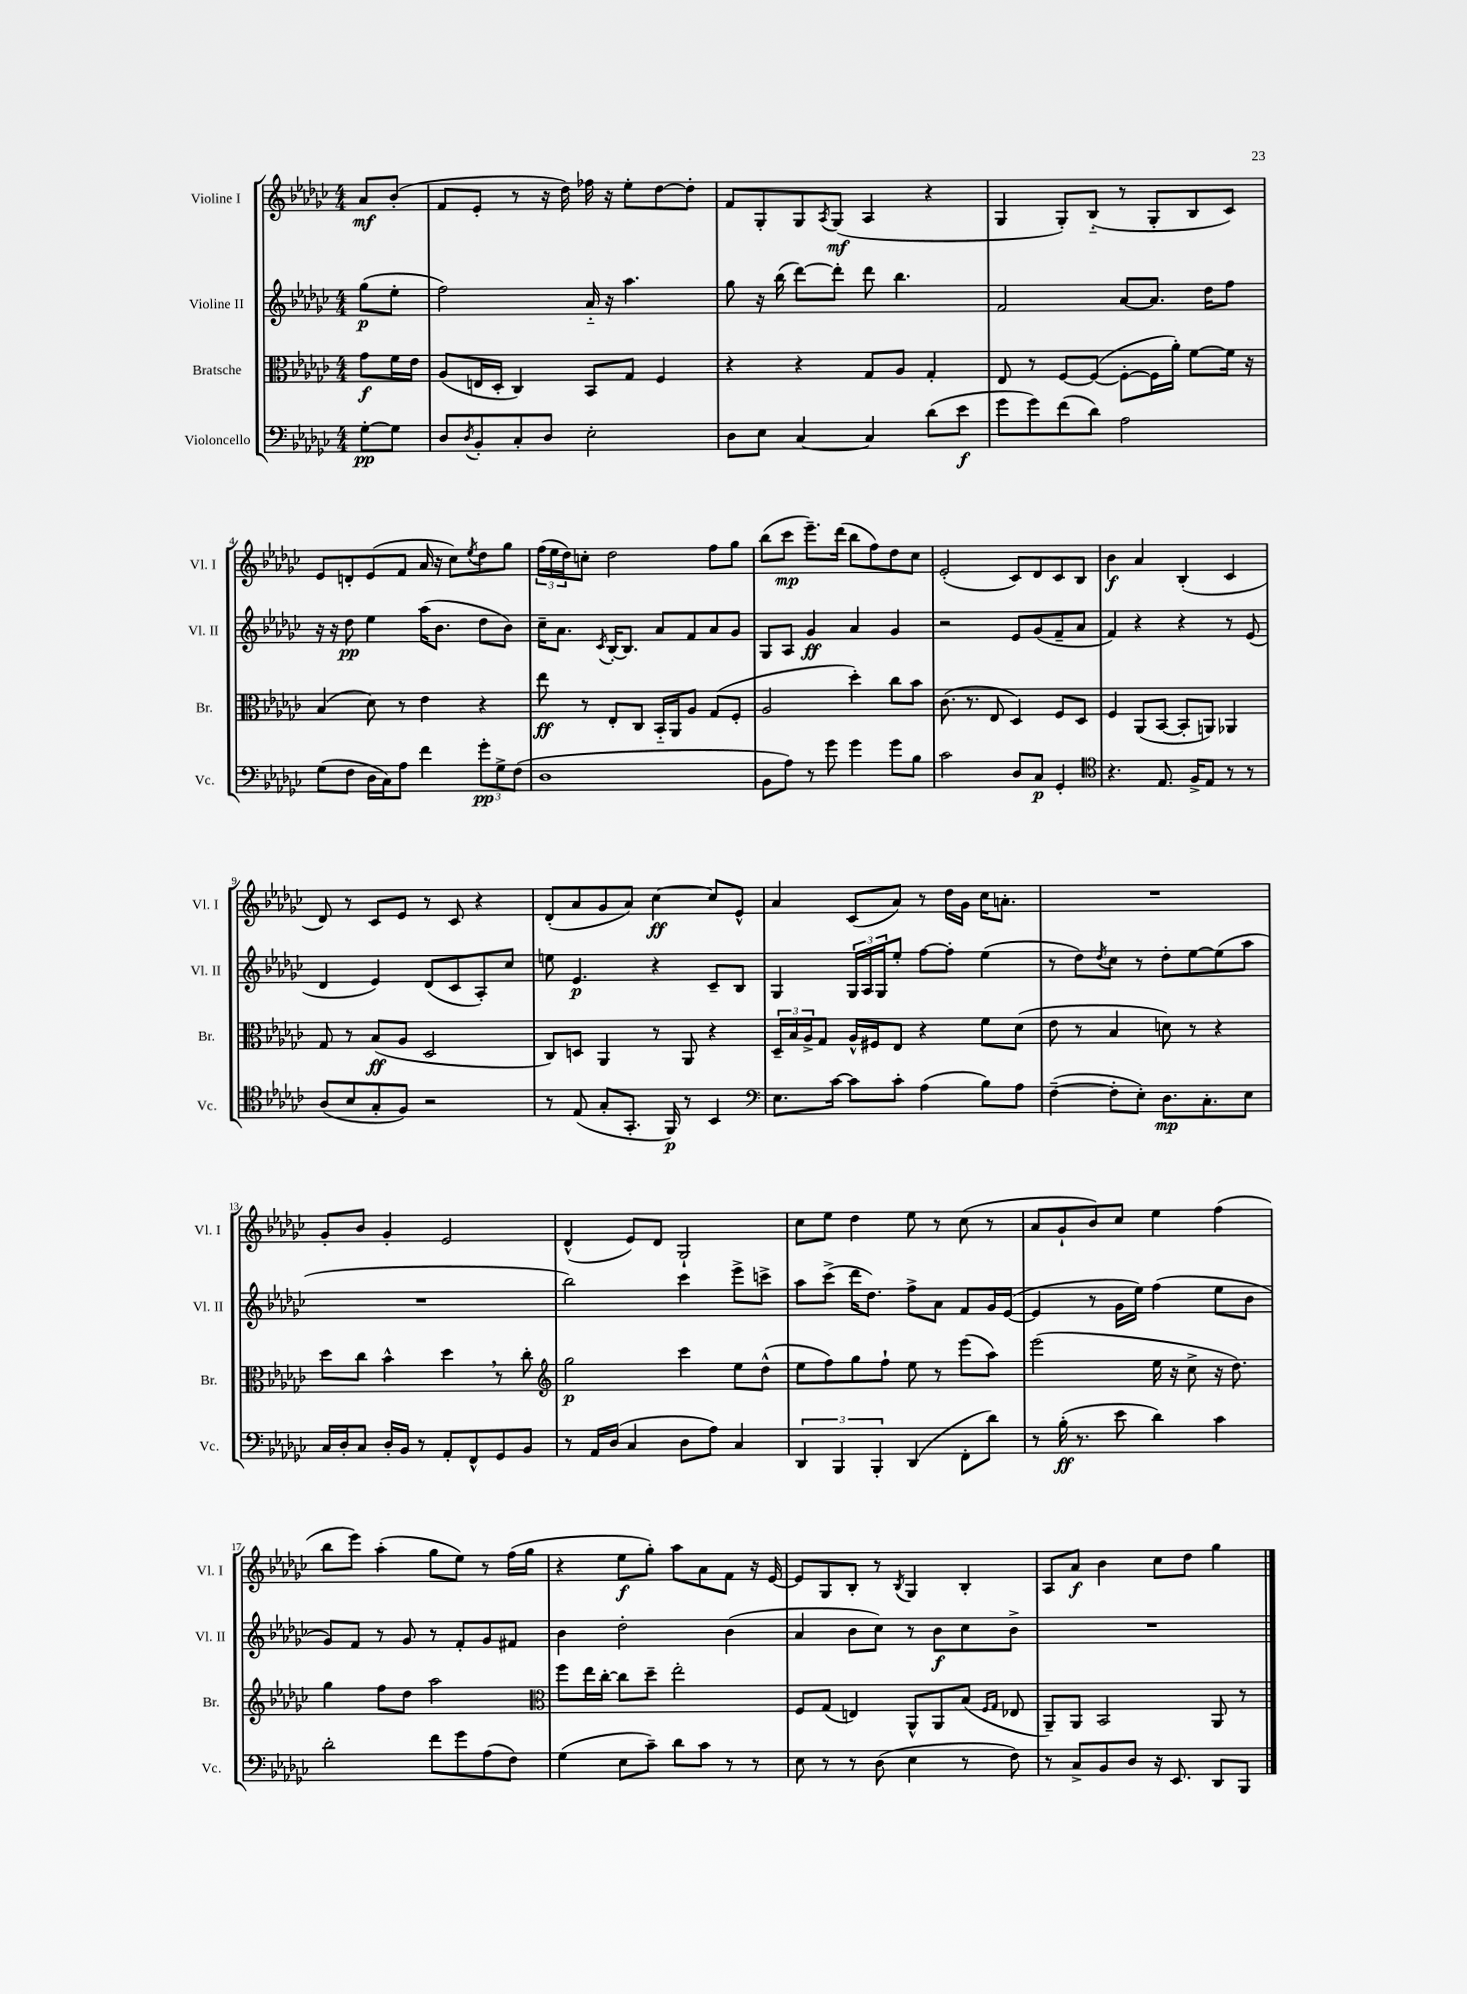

**kern	**kern	**kern	**kern
*staff4	*staff3	*staff2	*staff1
*clefF4	*clefC3	*clefG2	*clefG2
*k[b-e-a-d-g-c-]	*k[b-e-a-d-g-c-]	*k[b-e-a-d-g-c-]	*k[b-e-a-d-g-c-]
*M4/4	*M4/4	*M4/4	*M4/4
[8G-'\L	8g-\L	(8gg-\L	8a-/L
8G-\]J	16f\L	8ee-'\J	(8b-'/J
.	16e-\JJ	.	.
=	=	=	=
8D-/L	(8A-/L	2ff\)	8f/L
8qD-/	.	.	.
8BB-'/	16E/L	.	8e-'/J
.	16D-'/JJ	.	.
8C-'/	4C-/)	.	8r
8D-/J	.	.	16r
.	.	.	16dd-\)
2E-'\	8BB-/L	16a-'~/	16ff-\
.	.	16r	16r
.	8G-/J	4.aa-\	8ee-'\L
.	4F/	.	[8dd-\
.	.	.	8dd-'\]J
=	=	=	=
8D-\L	4r	8gg-\	8f/L
8E-\J	.	16r	8G-'/
.	.	(16bb-\	.
[4C-/	4r	[8ddd-\L)	8G-/
.	.	.	8qA-/
.	.	8ddd-'\]J	(8G-/J
4C-/]	8G-/L	8ddd-\	4A-/
.	8A-/J	4.bb-\	.
(8d-\L	4G-'/	.	4r
8e-\J	.	.	.
=	=	=	=
8g-\L	8E-/	2f/	4G-/
8g-\)	8r	.	.
(8f\	[8F/L	.	8G-'/L)
8d-\J)	(8F/_J	.	(8B-'~/J
2A-\	8F'\_L	[8a-/L	8r
.	16F\]L	8.a-/]J	8G-'/L
.	16a-'\JJ)	.	.
.	[8f\L	.	8B-/
.	.	16dd-\LK	.
.	16f\]Jk	8ff\J	8c-/J)
.	16r	.	.
=	=	=	=
(8G-\L	(4B-/	16r	8e-/L
.	.	16r	.
8F\J	.	8dd-\	8d'/
16D-\LL	8d-\)	4ee-\	(8e-/
16C-\J)	.	.	.
8A-\J	8r	.	8f/J
4f\	4e-\	(16aa-\LK	16a-/
.	.	8.b-\J	16r
.	.	.	8cc-\L)
.	.	.	8qee-/
12g-'\L	4r	8dd-\L	8dd-\
12G-^\	.	.	.
.	.	8b-\J)	8gg-\J
(12F\J	.	.	.
=	=	=	=
1D-	8ee-\	16cc-~\LK	(24ff\LL
.	.	.	24ee-\
.	.	8.a-\J	.
.	.	.	24dd-\J)
.	8r	.	8cc'\J
.	.	8qc-/	.
.	8E-'/L	[16B-'/LK	2dd-\
.	.	8.B-/]J	.
.	8C-/J	.	.
.	16BB-'~/LL	8a-/L	.
.	16AA-/J	.	.
.	8A-/J	8f/	.
.	(8G-/L	8a-/	8ff\L
.	8F'/J	8g-/J	8gg-\J
=	=	=	=
8BB-\L	2A-/	8G-/L	(8bb-\L
8A-\J)	.	8A-/J	8ccc-\J
8r	.	4g-/	8.eee-~\L)
8g-\	.	.	.
.	.	.	(16ddd-\Jk
4g-\	4dd-'\)	4a-/	8bb-\L
.	.	.	8ff\)
8g-\L	8cc-\L	4g-/	8dd-\
8B-\J	8b-\J	.	8cc-\J
=	=	=	=
2c-\	(8.c-\	2r	(2e-'/
.	8.r	.	.
.	8E-/	.	.
8D-/L	4D-/)	8e-/L	8c-/L)
8C-/J	.	(8g-/	8d-/
4GG-'/	8F/L	8f~/	8c-/
.	8D-/J	8a-/J	8B-/J
=	=	=	=
*clefC4	*	*	*
4.r	4F/	4f/)	4b-\
.	(8AA-/L	4r	4a-/
8.E-/	[8BB-/J	.	.
.	8BB-'/]L	4r	(4B-'/
16F^/LK	.	.	.
8E-/J	8AA/J)	.	.
8r	4AA-/	8r	4c-/
8r	.	(8e-/	.
=	=	=	=
(8A-/L	8G-/	4d-/	8d-/)
8B-/	8r	.	8r
8G-'/	(8B-/L	4e-/)	8c-/L
8F/J)	8A-/J	.	8e-/J
2r	2D-/	(8d-/L	8r
.	.	8c-/	8c-/
.	.	8A-'/)	4r
.	.	8cc-/J	.
=	=	=	=
8r	8C-/L)	8ee\	(8d-'/L
(8E-/	8D/J	4.e-/	8a-/
8G-'/L	4AA-/	.	8g-/
8.GG-'/J	.	.	8a-/J)
.	8r	4r	[4cc-\
16FF/)	.	.	.
8r	8AA-/	.	.
4BB-/	4r	8c-~/L	8cc-/]L
.	.	8B-/J	8e-^^/J
=	=	=	=
*clefF4	*	*	*
8.E-\L	24D-~/LL	4G-/	4a-/
.	24B-/	.	.
.	24A-^/J	.	.
.	8G-/J	.	.
[16c-\Jk	.	.	.
8c-\]L	16A-^^/LL	24G-/LL	(8c-/L
.	.	24A-/	.
.	16F#/J	.	.
.	.	24G-/J	.
8c-'\J	8E-/J	8ee-'/J	8a-/J)
(4A-\	4r	[8ff\L	8r
.	.	8ff'\]J	16dd-\LL
.	.	.	16g-\JJ
8B-\L)	8f\L	(4ee-\	16cc-\LK
.	.	.	8.a'\J
8A-\J	(8d-\J	.	.
=	=	=	=
([4F~\	8e-\	8r	1r
.	8r	8dd-\L)	.
.	.	8qdd-/	.
8F'\]L	4B-/	8cc-\J	.
8E-'\J)	.	8r	.
8.D-\L	8d\)	8dd-'\L	.
.	8r	[8ee-\	.
8.C-'\	.	.	.
.	4r	(8ee-\]	.
8E-\J	.	8aa-\J	.
=	=	=	=
16C-/LL	8dd-\L	1r	8g-'/L
16D-'/J	.	.	.
8C-/J	8cc-\J	.	8b-/J
16D-'/LL	4b-^^\	.	4g-'/
16BB-/JJ	.	.	.
8r	.	.	.
8AA-'/L	4dd-\	.	2e-/
8FF^^/	.	.	.
8GG-/	8r	.	.
8BB-/J	8cc-'\	.	.
=	=	=	=
*	*clefG2	*	*
8r	2gg-\	2bb-\)	(4d-^^/
16AA-/LL	.	.	.
(16D-/JJ	.	.	.
4C-/	.	.	8e-/L)
.	.	.	8d-/J
8D-\L	4ccc-\	4ccc-\	2G-`/
8A-\J)	.	.	.
4C-/	8ee-\L	8eee-^\L	.
.	(8dd-^^\J	8ccc^\J	.
=	=	=	=
6DD-/	8ee-\L	8aa-\L	8cc-\L
.	8ff\)	(8ccc-^\J	8ee-\J
6BBB-/	.	.	.
.	8gg-\	16ddd-\LK	4dd-\
.	.	8.dd-\J)	.
6BBB-'/	.	.	.
.	8ff`\J	.	.
(4DD-/	8ee-\	8ff^\L	8ee-\
.	8r	8a-\J	8r
8FF'\L	(8eee-\L	8f/L	(8cc-\
8d-\J)	8aa-\J)	16g-/L	8r
.	.	([16e-/JJ	.
=	=	=	=
8r	(2eee-\	4e-/]	8a-/L
(16B-'\	.	.	8g-`/
8.r	.	.	.
.	.	8r	8b-/)
8e-\	.	16g-\LL	8cc-/J
.	.	16ee-\JJ)	.
4d-\)	16ee-\	(4ff\	4ee-\
.	16r	.	.
.	8cc-^\	.	.
4c-\	16r	8ee-\L	(4ff\
.	8.dd-\)	.	.
.	.	8b-\J	.
=	=	=	=
2d-'\	4gg-\	8g-/L)	8bb-\L
.	.	8f/J	8eee-\J)
.	8ff\L	8r	(4aa-'\
.	8dd-\J	8g-/	.
8f\L	2aa-\	8r	8gg-\L
8g-\	.	8f'/L	8ee-\J)
(8A-\	.	8g-/	8r
8F\J)	.	8f#/J	(16ff\LL
.	.	.	16gg-\JJ
=	=	=	=
*	*clefC3	*	*
(4G-\	8ff\L	4b-\	4r
.	16ee-\L	.	.
.	[16cc-'\JJ	.	.
8E-\L	8cc-\]L	2dd-'\	8ee-\L
8c-~\J)	8dd-~\J	.	8gg-'\J)
8d-\L	2ee-'\	.	8aa-\L
8c-\J	.	.	8a-\
8r	.	(4b-\	8f\J
8r	.	.	16r
.	.	.	[16e-/
=	=	=	=
8E-\	8F/L	4a-/	8e-/]L
8r	(8G-/J	.	8G-/
8r	4E/)	8b-\L	8B-'/J
(8D-\	.	8cc-\J)	8r
.	.	.	8qB-/
4E-\	8AA-^^/L	8r	4G-/
.	8AA-/	8b-\L	.
8r	(8B-/J	8cc-\	4B-'/
.	16qqF/LL	.	.
.	16qqG-/JJ	.	.
8F\)	8E-/	8b-^\J	.
=	=	=	=
8r	8AA-~/L)	1r	8A-/L
8C-^/L	8AA-/J	.	8a-/J
8BB-/	2BB-/	.	4b-\
8D-/J	.	.	.
16r	.	.	8cc-\L
8.EE-/	.	.	.
.	.	.	8dd-\J
8DD-/L	8AA-/	.	4gg-\
8BBB-/J	8r	.	.
==	==	==	==
*-	*-	*-	*-
